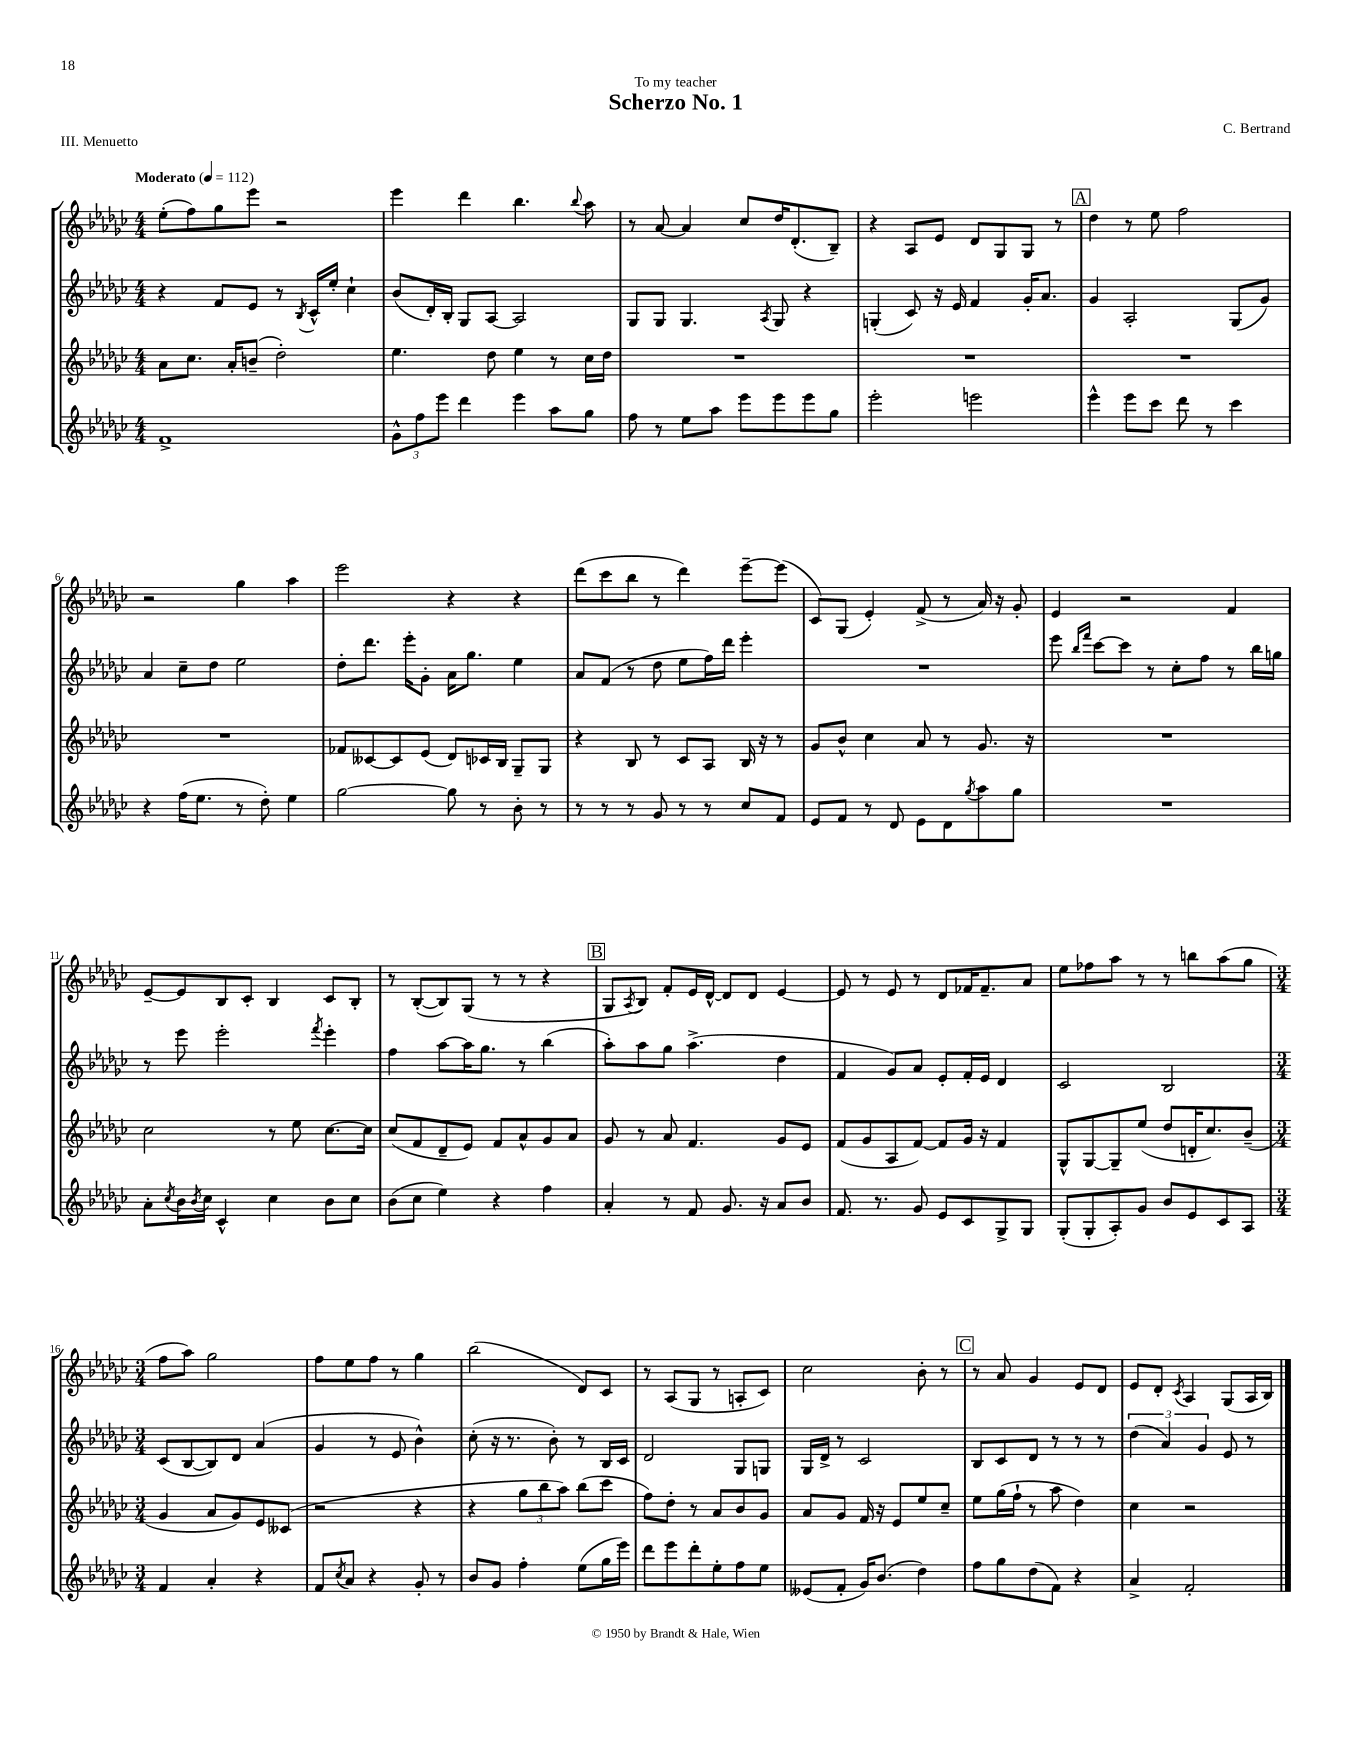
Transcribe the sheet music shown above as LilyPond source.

\header { title = "Scherzo No. 1" composer = "C. Bertrand" dedication = "To my teacher" piece = "III. Menuetto" }
<<
\new StaffGroup <<
\new Staff = "s0" {
    \clef treble \key ges \major \numericTimeSignature \time 4/4 \tempo "Moderato" 4 = 112
    ees''8-.( f''8) ges''8 ees'''8 r2 |
    ees'''4 des'''4 bes''4. \appoggiatura { bes''8 } aes''8 |
    r8 aes'8~ aes'4 ces''8 des''16 des'8.-.( bes8--) |
    r4 aes8 ees'8 des'8 ges8 ges8 r8 |
    \mark \markup { \box "A" } des''4 r8 ees''8 f''2 |
    r2 ges''4 aes''4 |
    ees'''2 r4 r4 |
    des'''8( ces'''8 bes''8 r8 des'''4) ees'''8~-- ees'''8( |
    ces'8) ges8( ees'4-.) f'8->( r8 aes'16) r16 ges'8-. |
    ees'4 r2 f'4 |
    ees'8~-- ees'8 bes8 ces'8-. bes4 ces'8 bes8-. |
    r8 bes8~-.( bes8) ges8( r8 r8 r4 |
    \mark \markup { \box "B" } ges8 \acciaccatura { aes8 } bes8) f'8-. ees'16 des'16~-^ des'8 des'8 ees'4~ |
    ees'8 r8 ees'8 r8 des'8 fes'16 fes'8.-- aes'8 |
    ees''8 fes''8 aes''8 r8 r8 b''8 aes''8( ges''8 |
    \numericTimeSignature \time 3/4 f''8 aes''8) ges''2 |
    f''8 ees''8 f''8 r8 ges''4 |
    bes''2( des'8) ces'8 |
    r8 aes8( ges8 r8 a8-. ces'8) |
    ces''2 bes'8-. r8 |
    \mark \markup { \box "C" } r8 aes'8 ges'4 ees'8 des'8 |
    ees'8 des'8-. \acciaccatura { ces'8 } aes4 ges8( aes16 bes16) \bar "|." |
}
\new Staff = "s1" {
    \clef treble \key ges \major \numericTimeSignature \time 4/4
    r4 f'8 ees'8 r8 \acciaccatura { bes8 } ces'16-^ ees''16-. ces''4-! |
    bes'8( des'16-.) bes16-. ges8 aes8~ aes2 |
    ges8 ges8 ges4. \acciaccatura { aes8 } ges8 r4 |
    g4-.( ces'8) r16 ees'16 f'4 ges'16-. aes'8. |
    \mark \markup { \box "A" } ges'4 aes2-. ges8( ges'8) |
    aes'4 ces''8-- des''8 ees''2 |
    des''8-. des'''8. ees'''16-. ges'8-. aes'16 ges''8. ees''4 |
    aes'8 f'8( r8 des''8 ees''8 f''16) des'''16 ees'''4-. |
    R1 |
    ees'''8 \grace { bes''16 f'''16 } ces'''8~ ces'''8 r8 ces''8-. f''8 r8 bes''16 g''16 |
    r8 ees'''8 ees'''2-. \acciaccatura { f'''8 } ees'''4-. |
    f''4 aes''8~ aes''16 ges''8. r8 bes''4( |
    \mark \markup { \box "B" } aes''8-.) aes''8 ges''8 aes''4.->( des''4 |
    f'4 ges'8) aes'8 ees'8-. f'16-. ees'16 des'4 |
    ces'2 bes2 |
    \numericTimeSignature \time 3/4 ces'8( bes8~ bes8) des'8 aes'4( |
    ges'4 r8 ees'8 bes'4-^) |
    ces''8-.( r16 r8. bes'8-.) r8 bes16 ces'16 |
    des'2 ges8 g8 |
    ges16 des'16-> r8 ces'2 |
    \mark \markup { \box "C" } bes8 ces'8 des'8 r8 r8 r8 |
    \tuplet 3/2 { des''4( aes'4) ges'4 } ees'8 r8 \bar "|." |
}
\new Staff = "s2" {
    \clef treble \key ges \major \numericTimeSignature \time 4/4
    aes'8 ces''8. aes'16-. b'8--( des''2-.) |
    ees''4. des''8 ees''4 r8 ces''16 des''16 |
    R1 |
    R1 |
    \mark \markup { \box "A" } R1 |
    R1 |
    fes'8 ceses'8~ ceses'8 ees'8( des'8) ces'16 bes16 ges8-- ges8 |
    r4 bes8 r8 ces'8 aes8 bes16 r16 r8 |
    ges'8 bes'8-^ ces''4 aes'8 r8 ges'8. r16 |
    R1 |
    ces''2 r8 ees''8 ces''8.~ ces''16 |
    ces''8( f'8 des'8-- ees'8) f'8 aes'8-^ ges'8 aes'8 |
    \mark \markup { \box "B" } ges'8 r8 aes'8 f'4. ges'8 ees'8 |
    f'8( ges'8 aes8 f'8~) f'8 ges'16 r16 f'4 |
    ges8-^ ges8~ ges8-- ees''8( des''8 d'16-. ces''8.) bes'8--( |
    \numericTimeSignature \time 3/4 ges'4 aes'8 ges'8) ees'8 ceses'8( |
    r2 r4 |
    r4 \tuplet 3/2 { ges''8 bes''8 aes''8) } bes''8( ces'''8 |
    f''8) des''8-. r8 aes'8 bes'8 ges'8 |
    aes'8 ges'8 f'16 r16 ees'8 ees''8 ces''8-- |
    \mark \markup { \box "C" } ees''8 ges''16( f''16-! r8 aes''8 des''4) |
    ces''4 r2 \bar "|." |
}
\new Staff = "s3" {
    \clef treble \key ges \major \numericTimeSignature \time 4/4
    f'1-> |
    \tuplet 3/2 { ges'8-^ f''8 ees'''8 } des'''4 ees'''4 aes''8 ges''8 |
    f''8 r8 ees''8 aes''8 ees'''8 ees'''8 ees'''8 ges''8 |
    ees'''2-. e'''2 |
    \mark \markup { \box "A" } ees'''4-^ ees'''8 ces'''8 des'''8 r8 ces'''4 |
    r4 f''16( ees''8. r8 des''8-.) ees''4 |
    ges''2~ ges''8 r8 bes'8-. r8 |
    r8 r8 r8 ges'8 r8 r8 ces''8 f'8 |
    ees'8 f'8 r8 des'8 ees'8 des'8 \acciaccatura { ges''8 } aes''8 ges''8 |
    R1 |
    aes'8-. \acciaccatura { ces''8 } bes'16 \acciaccatura { bes'8 } ces''16 ces'4-^ ces''4 bes'8 ces''8 |
    bes'8( ces''8 ees''4) r4 f''4 |
    \mark \markup { \box "B" } aes'4-. r8 f'8 ges'8. r16 aes'8 bes'8 |
    f'8. r8. ges'8 ees'8 ces'8 ges8-> ges8 |
    ges8-.( ges8-. aes8-.) ges'8 bes'8 ees'8 ces'8 aes8 |
    \numericTimeSignature \time 3/4 f'4 aes'4-. r4 |
    f'8 \acciaccatura { ces''8 } aes'8 r4 ges'8-. r8 |
    bes'8 ges'8 f''4-. ees''8( ges''16 ees'''16) |
    des'''8 ees'''8 des'''8-. ees''8-. f''8 ees''8 |
    eeses'8( f'8-. ges'16) bes'8.( des''4) |
    \mark \markup { \box "C" } f''8 ges''8 des''8( f'8) r4 |
    aes'4-> f'2-. \bar "|." |
}
>>
>>
